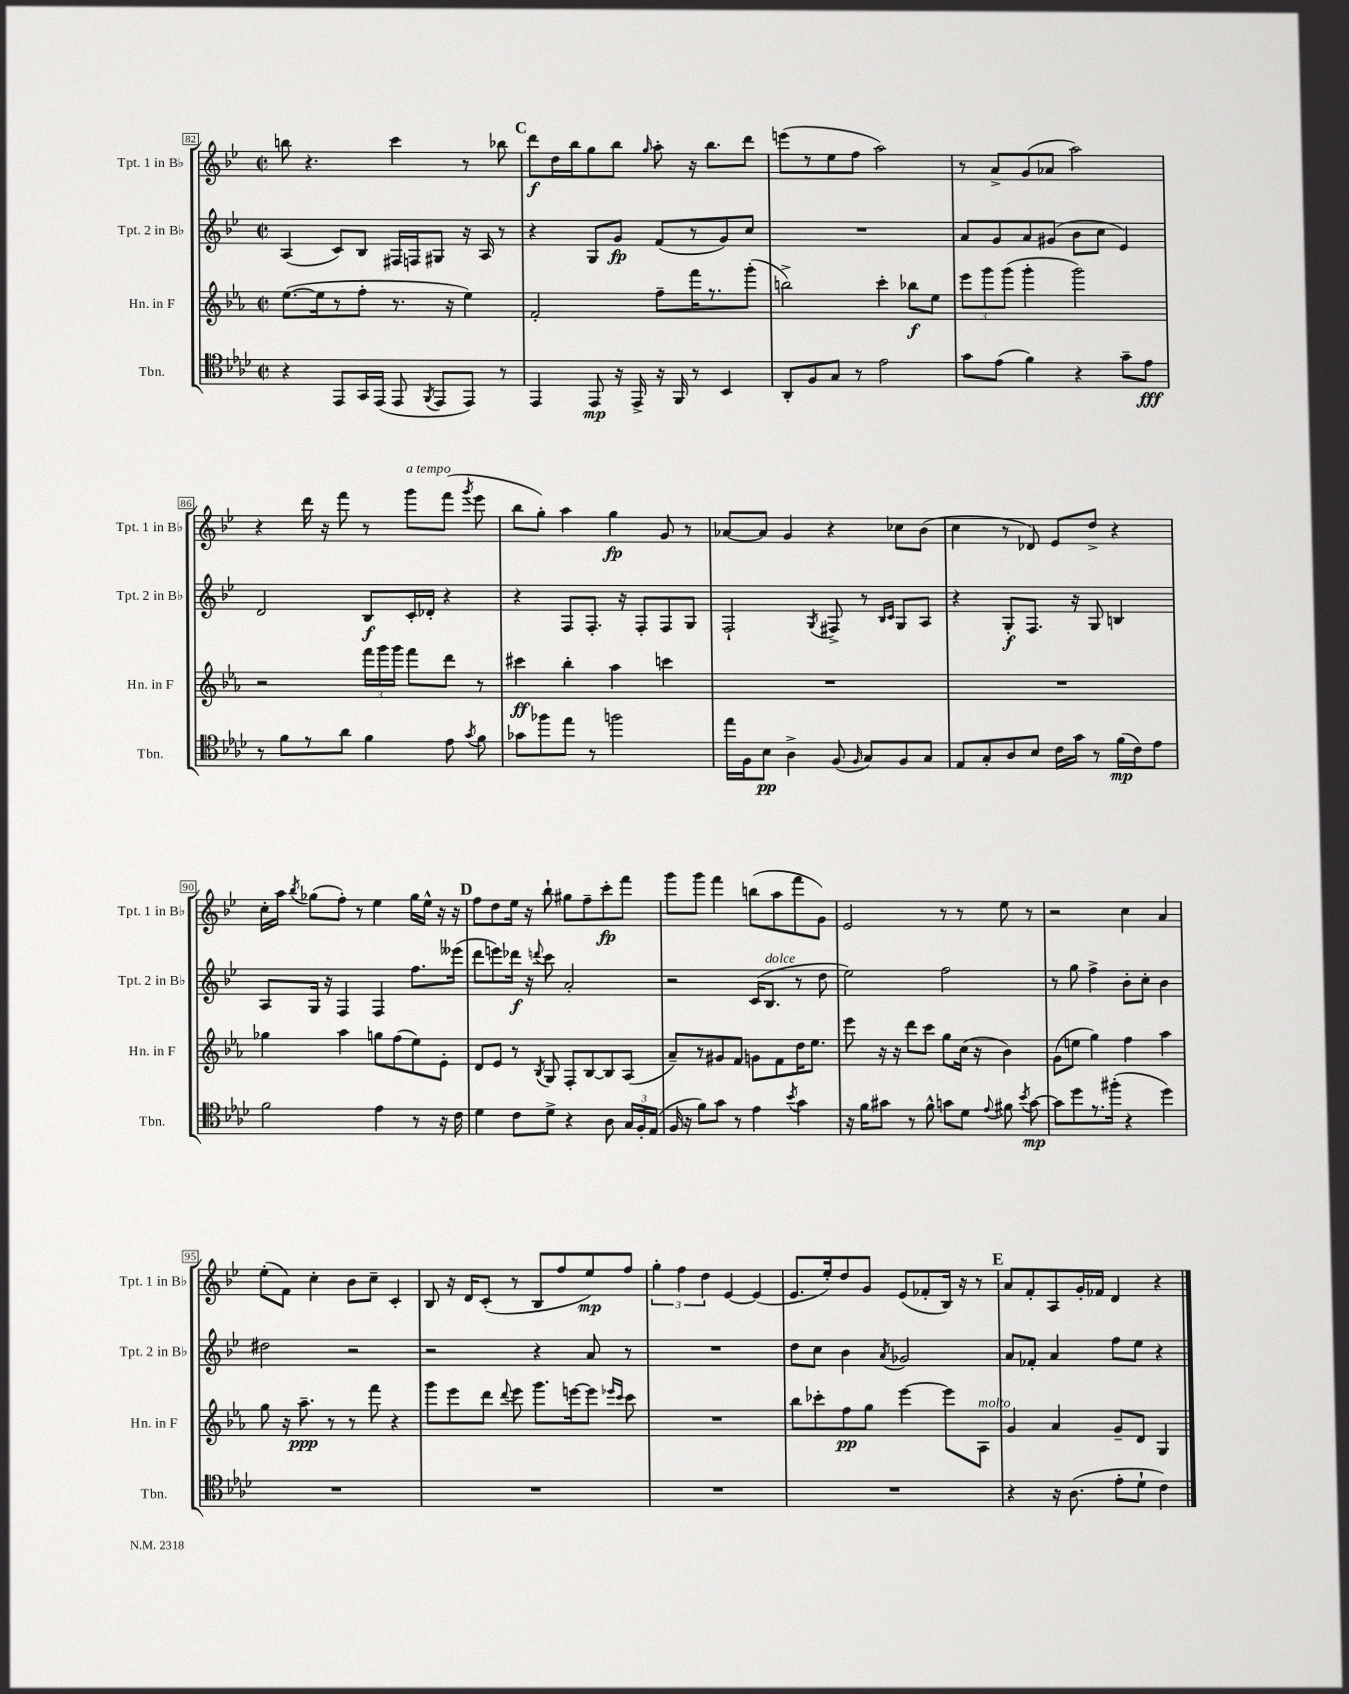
<<
\new StaffGroup <<
\new Staff = "s0" \with { instrumentName = "Tpt. 1 in Bb" shortInstrumentName = "Tpt. 1 in Bb" } {
    \clef treble \key bes \major \defaultTimeSignature \time 2/2
    \autoBeamOff b''8 r4. c'''4 r8 bes''8 |
    \mark \markup { \bold "C" } d'''8[\f d''16 bes''16 g''8 bes''8] \grace { g''16 } a''8-. r16 bes''8.[ d'''8] |
    e'''8[( r8 ees''8 f''8] a''2) |
    r8 a'8[-> g'8( aes'8] a''2) |
    r4 d'''16 r16 f'''8 r8 g'''8[^\markup { \italic "a tempo" } f'''8]( \acciaccatura { g'''8 } ees'''8 |
    bes''8[ g''8]-.) a''4 g''4\fp g'8 r8 |
    aes'8[~ aes'8] g'4 r4 ces''8[ bes'8]( |
    c''4 r8 des'8) ees'8[ d''8]-> r4 |
    c''16[-. a''16] \acciaccatura { bes''8 } ges''8[( f''8]-.) r8 ees''4 ges''16[ ees''16]-^ r16 r16 |
    \mark \markup { \bold "D" } f''8[ d''8 ees''16] r16 bes''8-! gis''8[ f''8-- c'''8-.\fp f'''8] |
    g'''8[ g'''8] f'''4 b''8[( a''8 f'''8 g'8]) |
    ees'2 r8 r8 ees''8 r8 |
    r2 c''4 a'4 |
    ees''8[-.( f'8]) c''4-. bes'8[ c''8]-- c'4-. |
    bes8 r16 d'16[ c'8]-.( r8 bes8[ f''8 ees''8\mp) f''8] |
    \tuplet 3/2 { g''4-. f''4 d''4 } ees'4~ ees'4( |
    ees'8.[ ees''16-.) d''8 g'8] ees'8[( fes'8-. bes16]) r16 r8 |
    \mark \markup { \bold "E" } a'8[ f'8-. a8 g'16-. fes'16] d'4 r4 \bar "|." |
}
\new Staff = "s1" \with { instrumentName = "Tpt. 2 in Bb" shortInstrumentName = "Tpt. 2 in Bb" } {
    \clef treble \key bes \major \defaultTimeSignature \time 2/2
    \autoBeamOff a4( c'8[) bes8] fis16[ f16 gis8] r16 a16 r8 |
    \mark \markup { \bold "C" } r4 g8[ g'8]\fp f'8[( r8 g'8) c''8] |
    R1 |
    a'8[ g'8 a'8 gis'8]( bes'8[ c''8] ees'4) |
    d'2 bes8[\f c'16-. des'16]-. r4 |
    r4 f8[ f8.]-. r16 f8[-. f8 g8] |
    f2-! \acciaccatura { g8 } fis8-> r8 \grace { bes16[ c'16] } g8[ a8] |
    r4 g8[-.\f f8.] r16 g8 b4 |
    a8[ g16] r16 f4 f4 f''8.[ eeses'''16]( |
    \mark \markup { \bold "D" } d'''8[ e'''8) des'''16]\f r16 \appoggiatura { d'''8 } c'''8 a'2-. |
    r2 c'16[( bes8.]^\markup { \italic "dolce" } r8 d''8 |
    ees''2) f''2 |
    r8 g''8 f''4-> bes'8[-. c''8]-. bes'4 |
    dis''2 r2 |
    r2 r4 a'8 r8 |
    R1 |
    d''8[ c''8] bes'4 \acciaccatura { a'8 } ges'2 |
    \mark \markup { \bold "E" } a'8[ fes'8]-. a'4 f''8[ ees''8] r4 \bar "|." |
}
\new Staff = "s2" \with { instrumentName = "Hn. in F" shortInstrumentName = "Hn. in F" } {
    \clef treble \key ees \major \defaultTimeSignature \time 2/2
    \autoBeamOff ees''8.[~( ees''16 r8 f''8]-. r8. r16 ees''4) |
    \mark \markup { \bold "C" } f'2-. f''8[-- f'''16 r8. g'''8]-.( |
    b''2->) c'''4-. bes''8[\f ees''8] |
    \tuplet 3/2 { ees'''8[ g'''8 g'''8]( } g'''4-. g'''2) |
    r2 \tuplet 3/2 { f'''16[ g'''16 g'''16] } f'''8[ d'''8] r8 |
    cis'''4\ff bes''4-. aes''4 c'''4 |
    R1 |
    R1 |
    ges''4 aes''4 g''8[ f''8( ees''8) ees'8]-. |
    \mark \markup { \bold "D" } d'8[ ees'8] r8 \acciaccatura { bes8 } g8 f8[-. bes8~ bes8 aes8]( |
    aes'8[--) r8 gis'8 f'8] g'8[ f'8 d''16 ees''8.] |
    ees'''8 r16 r16 d'''8[ c'''8] g''8[ c''16]( r16 bes'4) |
    g'8[( e''8] g''4) f''4 aes''4 |
    g''8 r16 aes''8.--\ppp r8 r8 f'''8 r4 |
    g'''8[ ees'''8 d'''8] \appoggiatura { d'''8 } ees'''8 g'''8.[ e'''16~ e'''8] \grace { ees'''16[ c'''16] } c'''8 |
    R1 |
    bes''8[ ces'''8-. f''8\pp g''8] ees'''4~ ees'''8[ aes8]^\markup { \italic "molto" } |
    \mark \markup { \bold "E" } g'4 aes'4 g'8[-- d'8] g4 \bar "|." |
}
\new Staff = "s3" \with { instrumentName = "Tbn." shortInstrumentName = "Tbn." } {
    \clef tenor \key aes \major \defaultTimeSignature \time 2/2
    \autoBeamOff r4 ees,8[ g,16 ees,16]( ees,8 \acciaccatura { f,8 } ees,8[ ees,8]) r8 |
    \mark \markup { \bold "C" } ees,4 ees,8\mp r16 ees,16-> r16 f,16 r8 bes,4 |
    aes,8[-. f8 g8] r8 ees'2 |
    g'8[ ees'8]( f'4) r4 g'8[-- ees'8]\fff |
    r8 f'8[ r8 aes'8] f'4 ees'8 \acciaccatura { g'8 } f'8 |
    ges'8[ fes''8 ees''8] r8 f''2 |
    ees''16[ f16 bes8]\pp aes4-> f8( \grace { f16 } g8[) f8 g8] |
    ees8[ g8-. aes8 bes8] c'16[ g'16] r8 f'16[\mp( c'16) ees'8] |
    f'2 ees'4 r8 r16 c'16 |
    \mark \markup { \bold "D" } des'4 c'8[ des'8]-> r4 aes8 \tuplet 3/2 { g16[ f16-. ees16]( } |
    f16 r16 f'8[) g'8] r8 ees'4 \acciaccatura { bes'8 } g'4 |
    r16 f'16[ gis'8] r8 f'8-^ g'8[ des'8] \appoggiatura { ees'8 } fis'8 \acciaccatura { bes'8 } g'8~\mp |
    g'8[ des''8 r8. fis''16]-.( r4 des''4) |
    R1 |
    R1 |
    R1 |
    R1 |
    \mark \markup { \bold "E" } r4 r16 aes8.( ees'8[-. des'8]-! c'4) \bar "|." |
}
>>
>>
\layout { \context { \Score currentBarNumber = #82 \override BarNumber.stencil = #(make-stencil-boxer 0.1 0.3 ly:text-interface::print) } }
